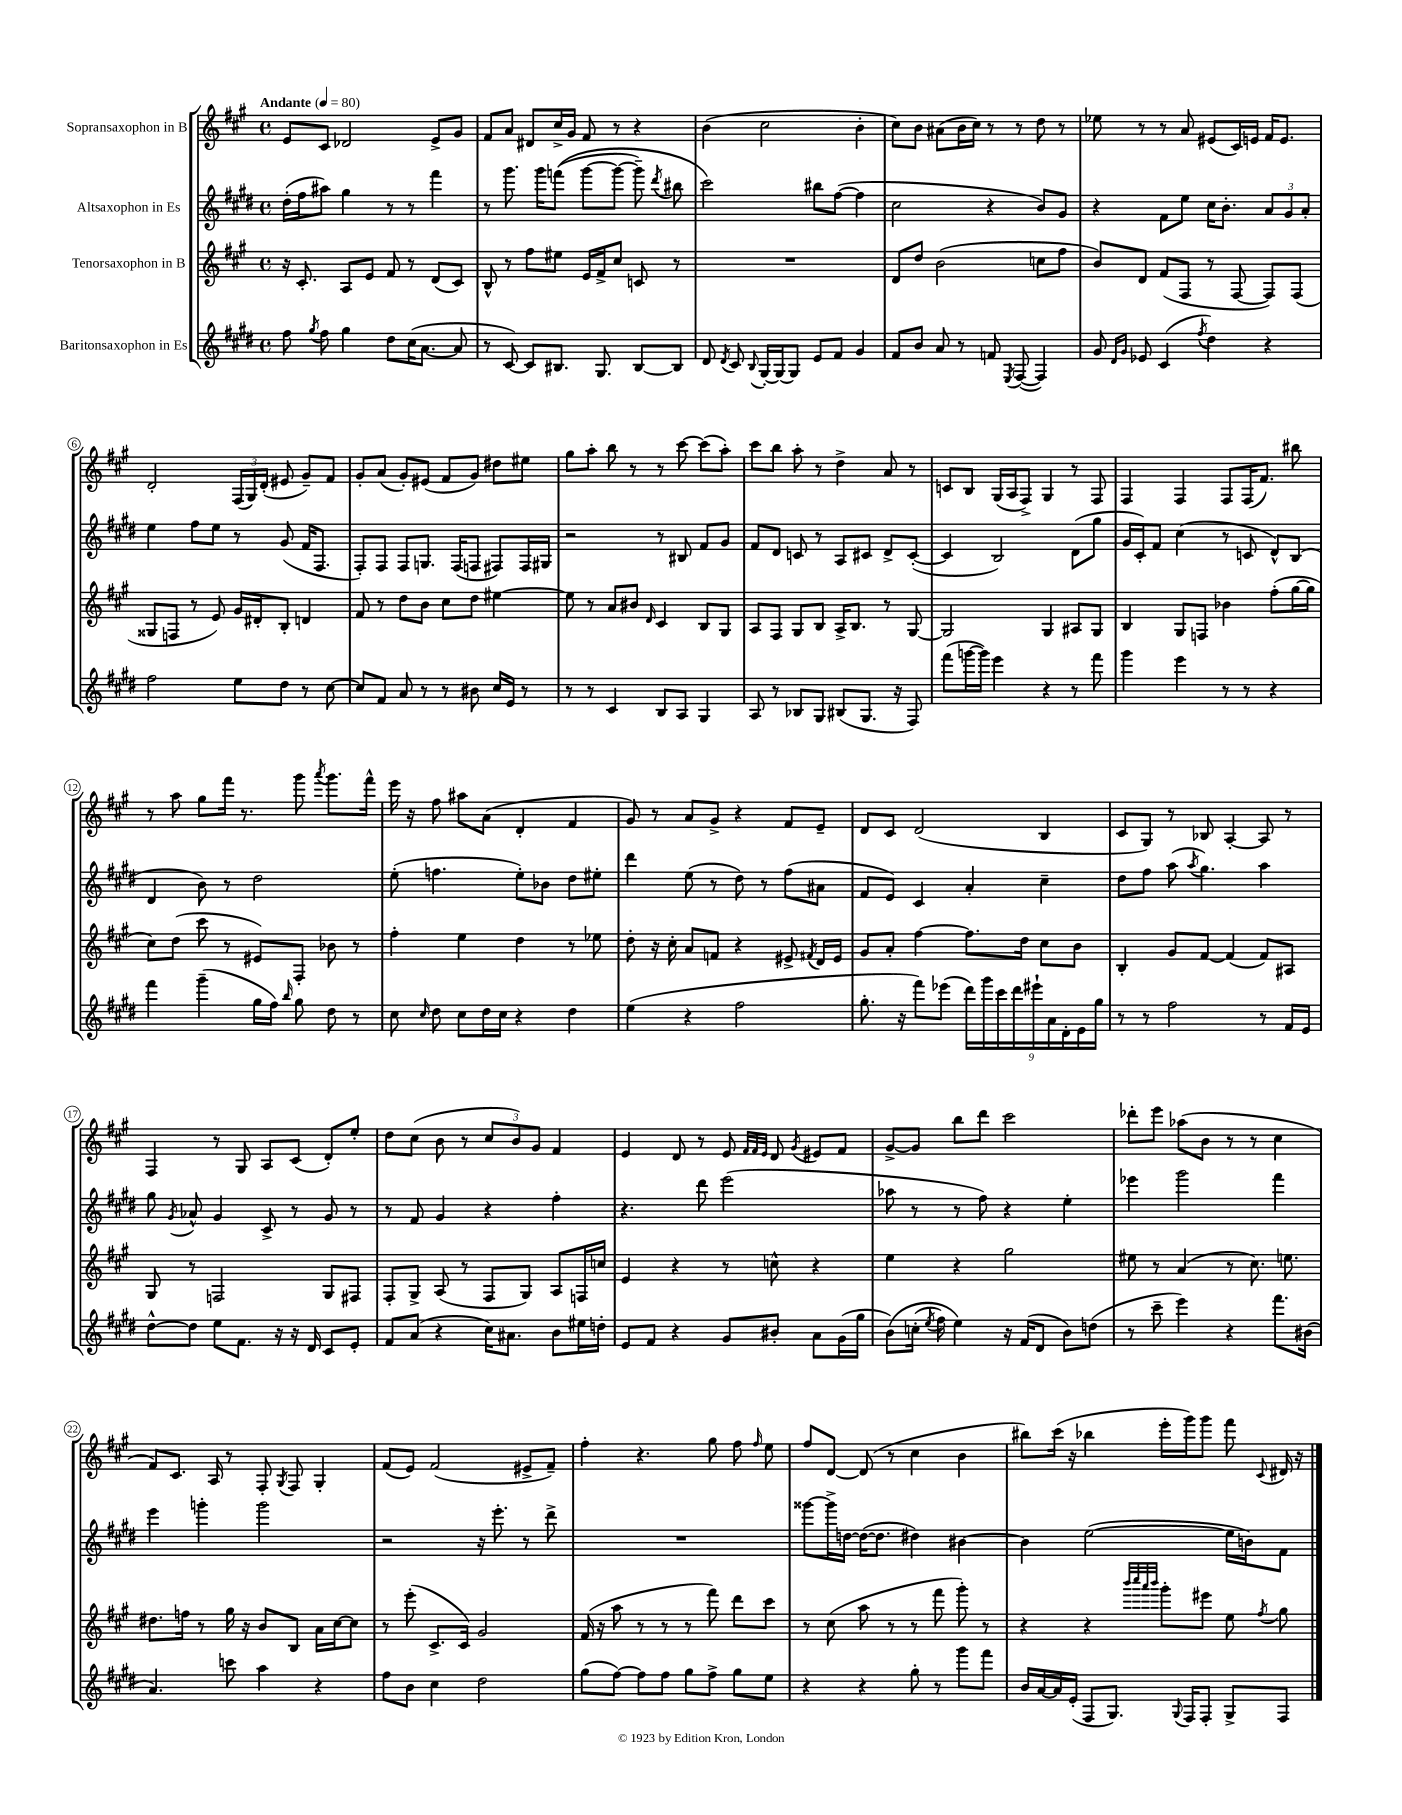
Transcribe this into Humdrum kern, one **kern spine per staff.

**kern	**kern	**kern	**kern
*staff4	*staff3	*staff2	*staff1
*clefG2	*clefG2	*clefG2	*clefG2
*k[f#c#g#d#]	*k[f#c#g#]	*k[f#c#g#d#]	*k[f#c#g#]
*M4/4	*M4/4	*M4/4	*M4/4
*met(c)	*met(c)	*met(c)	*met(c)
*MM80	*MM80	*MM80	*MM80
8ff#\	16r	(16dd#'\LL	8e/L
.	8.c#'/	16ff#\J	.
8qgg#/	.	.	.
8ff#\	.	8aa#\J)	8c#/J
4gg#\	8A/L	4gg#\	2d-/
.	8e/J	.	.
8dd#\L	8f#/	8r	.
(16cc#\K	8r	8r	.
[8.a\J	.	.	.
.	(8d/L	4fff#\	8e^/L
8a/]	8c#/J)	.	8g#/J
=	=	=	=
8r	8B^^/	8r	8f#/L
[8c#/)	8r	8.ggg#\	8a/J
8c#/]L	8ff#\L	.	8d#/L
.	.	16ggg#\LK	.
8.B#/J	8ee#\J	&((8fff\J	16cc#^/L
.	.	.	16g#/JJ
.	16e/LL	[8ggg#\L	8f#/
8.G#/	16f#^/J	.	.
.	8cc#/J	8ggg#\_J	8r
[8B#/L	8c/	8ggg#~\])	4r
.	.	8qddd#/	.
8B#/]J	8r	8bb#\	.
=	=	=	=
8d#/	1r	2ccc#\&)	(4b\
8qd#/	.	.	.
8c#/	.	.	.
8qqB/	.	.	.
[16G#'/LL	.	.	2cc#\
16G#/_J	.	.	.
8G#/]J	.	.	.
8e/L	.	8bb#\L	.
8f#/J	.	([8ff#\J	.
4g#/	.	4ff#\]	4b'\
=	=	=	=
8f#/L	8d/L	2cc#\	8cc#\L)
8b/J	8dd/J	.	8b\J
8a/	(2b\	.	(8a#\L
8r	.	.	16b\L
.	.	.	16cc#\JJ)
8f/	.	4r	8r
8qE/	.	.	.
([8F#/	.	.	8r
4F#/])	8cc\L	8b/L)	8dd\
.	8ff#\J	8g#/J	8r
=	=	=	=
8g#/	8b/L)	4r	8ee-\
16qqd#/LL	.	.	.
16qqg#/JJ	.	.	.
8e-/	8d/J	.	8r
(4c#/	(8f#/L	8f#\L	8r
.	8F#/J	8ee\J	8a/
8qff#/	.	.	.
4dd#\)	8r	16cc#\LK	(8e#/L
.	.	8.b'\J	.
.	[8F#/	.	16c#/L)
.	.	.	16e/JJ
4r	8F#/]L)	12a/L	16f#/LK
.	.	.	8.e/J
.	.	12g#/	.
.	(8F#/J	.	.
.	.	12a'/J	.
=	=	=	=
2ff#\	8G##/L	4ee\	2d'/
.	8F/J	.	.
.	8r	8ff#\L	.
.	8e/)	8ee\J	.
8ee\L	16g#/LL	8r	(24F#/LL
.	.	.	24G#/)
.	16d#'/J	.	.
.	.	.	(24d'/JJ
8dd#\J	8B'/J	(8g#/	8e#/
8r	4d/	16f#/LK	8g#~/L)
.	.	8.F#/J	.
[8cc#\	.	.	8f#/J
=	=	=	=
8cc#/]L	8f#/	8F#'/L)	8g#'/L
8f#/J	8r	8F#/J	(8a/J
8a/	8dd\L	8F#/L	8g#'/L)
8r	8b\J	8.G/J	(8e#/J
8r	8cc#\L	.	8f#/L
.	.	(16F#/LK	.
8b#\	8dd\J	8F/J	8g#/J)
16cc#/LL	[4ee#\	8F#/L)	8dd#\L
16e/JJ	.	.	.
8r	.	16F#/L	8ee#\J
.	.	16G#/JJ	.
=	=	=	=
8r	8ee#\]	2r	8gg#\L
8r	8r	.	8aa'\J
4c#/	8a/L	.	8bb\
.	8b#/J	.	8r
.	16qqd/	.	.
8B/L	4c#/	8r	8r
8A/J	.	8B#/	[8ccc#\
4G#/	8B/L	8f#/L	(8ccc#\]L
.	8G#/J	8g#/J	8aa'\J)
=	=	=	=
8A/	8A/L	8f#/L	8ccc#\L
8r	8F#/J	8d#/J	8bb\J
8B-/L	8G#/L	8c/	8aa'\
8G#/J	8B/J	8r	8r
(8B#/L	16A^/LK	8A/L	4dd^\
.	8.B/J	.	.
8.G#/J	.	8c#/J	.
.	8r	8d#^/L	8a/
16r	.	.	.
8F#/)	[8G#/	([8c#'/J	8r
=	=	=	=
(8fff#\L	2G#/]	4c#/]	8c/L
[16ggg\L	.	.	8B/J
16ggg\]JJ)	.	.	.
4eee\	.	2B/)	(16G#/LL
.	.	.	16A/J
.	.	.	8F#^/J)
4r	4G#/	.	4G#/
8r	8A#/L	(8d#\L	8r
8fff#\	8G#/J	8gg#\J	8F#/
=	=	=	=
4ggg#\	4B/	16g#/LL	4F#/
.	.	16c#'/J)	.
.	.	8f#/J	.
4eee\	8G#/L	(4cc#\	4F#/
.	8F/J	.	.
8r	4b-\	8r	8F#/L
8r	.	8c/	(16F#/K
.	.	.	8.f#/J)
4r	(8ff#'\L	8d#^^/L)	.
.	[16gg#\L	(8B/J	8bb#\
.	16gg#\]JJ	.	.
=	=	=	=
4fff#\	8cc#\L)	4d#/	8r
.	(8dd\J	.	8aa\
(4ggg#~\	8ccc#\	8b\)	8gg#\L
.	8r	8r	16fff#\Jk
.	.	.	8.r
16gg#\LL	8e#/L)	2dd#\	.
16ff#\JJ)	.	.	.
16qqbb/	.	.	.
8gg#\	8F#'/J	.	8ggg#\
.	.	.	8qaaa/
8dd#\	8b-\	.	8.ggg#\L
8r	8r	.	.
.	.	.	16fff#^^\Jk
=	=	=	=
8cc#\	4ff#'\	(8ee'\	16eee\
.	.	.	16r
16qqcc#/	.	.	.
8dd#\	.	4.ff\	8ff#\
8cc#\L	4ee\	.	8aa#\L
16dd#\L	.	.	(8a\J
16cc#\JJ	.	.	.
4r	4dd\	8ee'\L)	4d'/
.	.	8b-\J	.
4dd#\	8r	8dd#\L	4f#/
.	8ee-\	8ee#'\J	.
=	=	=	=
(4ee\	8dd'\	4ddd#\	8g#/)
.	16r	.	8r
.	16cc#'\	.	.
4r	8a/L	(8ee\	8a/L
.	8f/J	8r	8g#^/J
2ff#\	4r	8dd#\)	4r
.	.	8r	.
.	8e#^/	(8ff#\L	8f#/L
.	8qf#/	.	.
.	16d/LL	8a#\J	8e~/J
.	16e#/JJ	.	.
=	=	=	=
8.gg#'\	8g#/L	8f#/L	8d/L
.	8a'/J	8e/J)	8c#/J
16r	.	.	.
8fff#\L)	[4ff#\	4c#/	(2d/
(8eee-\J	.	.	.
18ddd#\LL)	8.ff#\]L	4a'/	.
18ggg#\	.	.	.
18ccc#\	.	.	.
18ddd#\	.	.	.
.	16dd\Jk	.	.
18eee#`\	.	.	.
.	8cc#\L	4cc#~\	4B/
18a\	.	.	.
18d#'\	.	.	.
.	8b\J	.	.
18e\	.	.	.
18gg#\JJ	.	.	.
=	=	=	=
8r	4B'/	8dd#\L	8c#/L
8r	.	8ff#\J	8G#/J)
2ff#\	8g#/L	(8aa\	8r
.	.	8qaa/	.
.	[8f#/J	4.gg#\)	8B-/
.	(4f#/]	.	[4A'/
8r	8f#/L)	4aa\	8A/]
16f#/LL	8A#/J	.	8r
16e/JJ	.	.	.
=	=	=	=
[8dd#^^\L	8G#/	8gg#\	4F#/
.	.	8qg#/	.
8dd#\]J	8r	8a-^^/	.
8ee\L	2F/	4g#/	8r
8.f#\J	.	.	8G#/
.	.	8c#^/	8A/L
16r	.	.	.
16r	.	8r	(8c#/J
16d#/	.	.	.
8c#/L	8G#/L	8g#/	8d'/L)
8e'/J	8F#/J	8r	8ee'/J
=	=	=	=
8f#/L	8F#'/L	8r	8dd\L
(8a/J	8G#^/J	8f#/	(8cc#\J
4r	(8A/	4g#/	8b\
.	8r	.	8r
16cc#\LK)	8F#/L	4r	12cc#/L
8.a#\J	.	.	.
.	.	.	12b/)
.	8G#/J)	.	.
.	.	.	12g#/J
8b\L	8A/L	4ff#'\	4f#/
16ee#\L	16F/L	.	.
16dd'\JJ	16cc/JJ	.	.
=	=	=	=
8e/L	4e/	4.r	4e/
8f#/J	.	.	.
4r	4r	.	8d/
.	.	8ddd#\	8r
8g#/L	8r	(2eee\	8e/
.	.	.	32qqf#/LLL
.	.	.	32qqf#/
.	.	.	32qqe/JJJ
8b#'/J	8cc^^\	.	8d/
.	.	.	8qg#/
8a\L	4r	.	8e#/L
(16g#\L	.	.	8f#/J
16gg#\JJ	.	.	.
=	=	=	=
&(8b\L)	4ee\	8aa-\	[8g#^/L
(16cc'\Jk	.	8r	8g#/]J
8qee/	.	.	.
16ff#\)	.	.	.
4ee\&)	4r	8r	8bb\L
.	.	8ff#\)	8ddd\J
16r	2gg#\	4r	2ccc#\
(16f#/LK	.	.	.
8d#/J	.	.	.
8b\L)	.	4ee'\	.
(8dd\J	.	.	.
=	=	=	=
8r	8ee#\	4eee-\	8ddd-'\L
8ccc#~\	8r	.	8eee\J
4eee\)	(4a/	2ggg#\	(8aa-\L
.	.	.	8b\J
4r	8r	.	8r
.	8.cc#\)	.	8r
8.fff#\L	.	4fff#\	4cc#\
.	8.ee\	.	.
(16b#\Jk	.	.	.
=	=	=	=
4.a/)	8.dd#\L	4eee\	8f#/L)
.	.	.	8.c#/J
.	16ff\Jk	.	.
.	8r	4ggg'\	.
.	.	.	16A/
8ccc\	16gg#\	.	8r
.	16r	.	.
4aa\	8b/L	2ggg\	8F#'/
.	.	.	8qG#/
.	8B/J	.	8F#/
4r	16a\LL	.	4G#'/
.	[16cc#\J	.	.
.	8cc#\]J	.	.
=	=	=	=
8ff#\L	8r	2r	(8f#/L
8b\J	(8eee'\	.	8e/J)
4cc#\	8.c#^/L	.	(2f#/
.	16c#/Jk)	.	.
2dd#\	2g#/	16r	.
.	.	8.eee'\	.
.	.	8r	8e#^/L
.	.	8ddd#^\	8f#~/J)
=	=	=	=
(8gg#\L	(16f#/	1r	4ff#'\
.	16r	.	.
[8ff#\J)	8aa\	.	.
8ff#\]L	8r	.	4.r
8ff#\J	8r	.	.
8gg#\L	8r	.	.
8ff#^\J	8fff#\)	.	8gg#\
8gg#\L	8ddd\L	.	8ff#\
.	.	.	16qqff#/
8ee\J	8ccc#\J	.	8ee\
=	=	=	=
4r	8r	[8ggg##\L	8ff#/L
.	(8cc#\	16ggg##^\]L	[8d/J
.	.	[16dd\JJ	.
4r	8aa\	(16dd\_LK	(8d/]
.	.	8.dd\]J	.
.	8r	.	8r
8gg#'\	8r	4dd#\)	4cc#\
8r	8fff#\	.	.
8ggg#\L	8ggg#'\)	[4b#\	4b\
8fff#\J	8r	.	.
=	=	=	=
16b/LL	4r	4b#\]	8bb#\L)
[16a/	.	.	.
16a/]	.	.	(16ccc#\Jk
(16e'/JJ	.	.	16r
8F#/L	4r	([2ee\	4bb-\
8.G#/J)	.	.	.
.	32qqbbb/LLL	.	.
.	32qqcccc#/	.	.
.	32qqaaa/	.	.
.	32qqbbb/JJJ	.	.
.	8ggg#'\L	.	16eee'\LL
8qqG#/	.	.	.
16F#/LK	.	.	16ggg#\J)
8F#'/J	8eee#\J	.	8ggg#\J
8G#^/L	8ee\	16ee\]LL	8fff#\
.	.	16b\J)	.
.	8qff#/	.	8qqc#/
8F#/J	8gg#\	8f#\J	16d#/
.	.	.	16r
==	==	==	==
*-	*-	*-	*-
